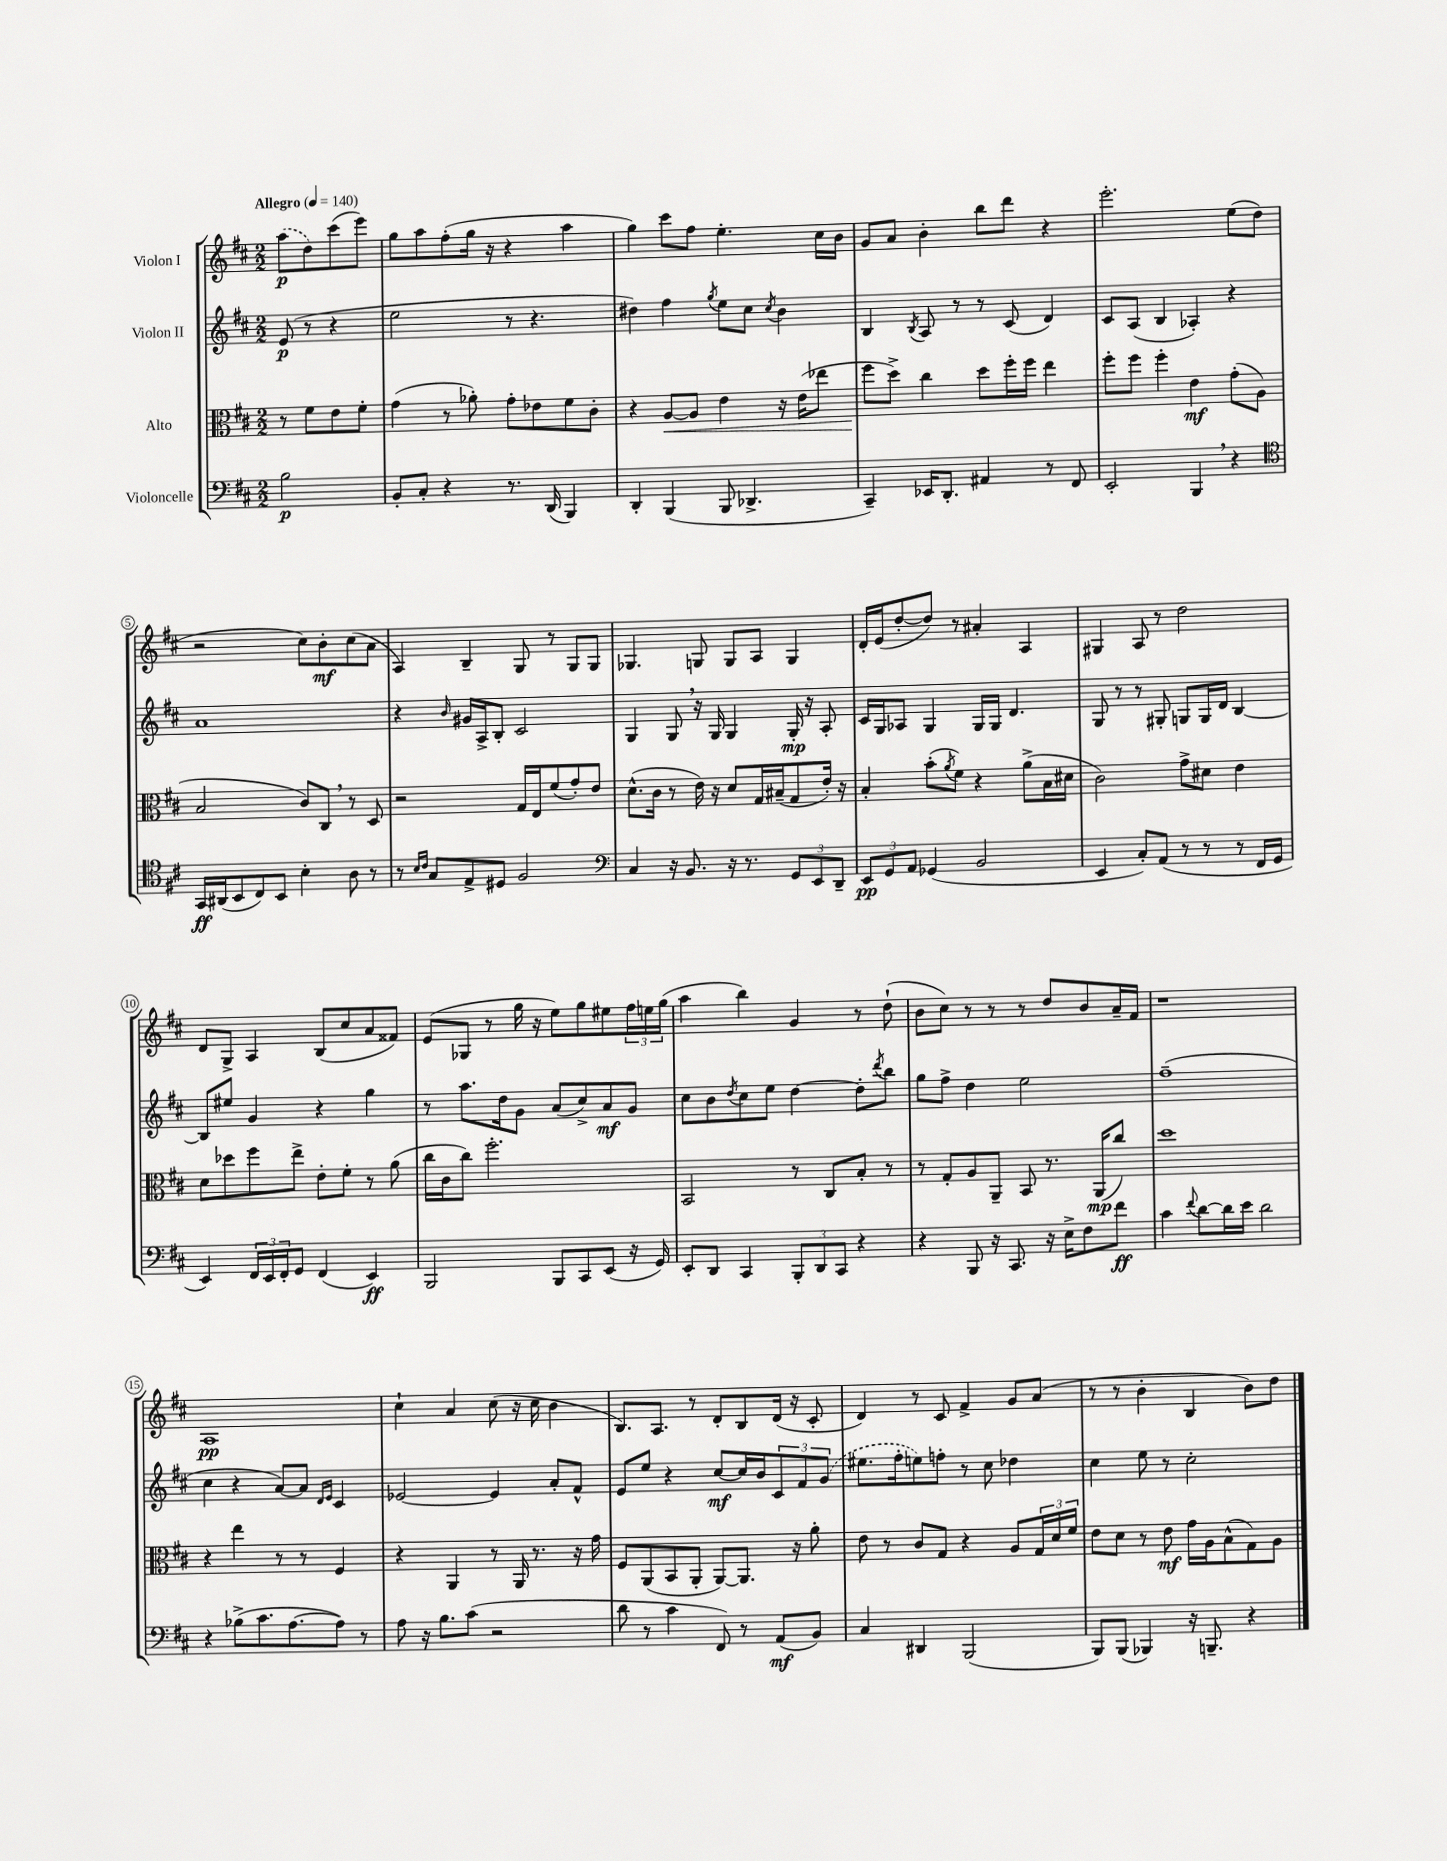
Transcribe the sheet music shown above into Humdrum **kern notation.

**kern	**dynam	**kern	**dynam	**kern	**dynam	**kern	**dynam
*part4	*part4	*part3	*part3	*part2	*part2	*part1	*part1
*staff4	*staff4	*staff3	*staff3	*staff2	*staff2	*staff1	*staff1
*I"Violoncelle	*	*I"Alto	*	*I"Violon II	*	*I"Violon I	*
*clefF4	*	*clefC3	*	*clefG2	*	*clefG2	*
*k[f#c#]	*	*k[f#c#]	*	*k[f#c#]	*	*k[f#c#]	*
*M2/2	*	*M2/2	*	*M2/2	*	*M2/2	*
*MM140	*	*MM140	*	*MM140	*	*MM140	*
=	=	=	=	=	=	=	=
!	!	!	!	!	!	!LO:TX:a:B:t=Allegro	!
2B\	p	8r	.	(8e/	p	(8aa\L	p
.	.	8f#\L	.	8r	.	8dd\)	.
.	.	8e\	.	4r	.	(8ccc#\	.
.	.	8f#'\J	.	.	.	8eee\J)	.
=1	=1	=1	=1	=1	=1	=1	=1
8BB'/L	.	(4g\	.	2ee\	.	8gg\L	.
8C#'/J	.	.	.	.	.	8aa\	.
4r	.	8r	.	.	.	(8ff#'\	.
.	.	8a-X'\)	.	.	.	16gg\Jk	.
.	.	.	.	.	.	16r	.
8.r	.	8g'\L	.	8r	.	4r	.
.	.	8e-X\	.	4.r	.	.	.
(16DD/	.	.	.	.	.	.	.
4BBB/)	.	8f#\	.	.	.	4aa\	.
.	.	8c#'\J	.	.	.	.	.
=2	=2	=2	=2	=2	=2	=2	=2
4DD'/	.	4r	.	4dd#X\)	.	4gg\)	.
!	!	!	!LO:HP:b	!	!	!	!
(4BBB/	.	[8A/L	<	4ff#\	.	8ccc#\L	.
.	.	8A/J]	.	.	.	8ff#\J	.
.	.	.	.	8qgg/	.	.	.
8BBB/	.	4e\	.	8ee\L	.	4.ee'\	.
4.DD-X^/	.	.	.	8cc#\J	.	.	.
.	.	.	.	8qcc#/	.	.	.
.	.	16r	.	4b\	.	.	.
.	.	(16e\KL	.	.	.	.	.
.	.	8ee-X\J	.	.	.	16cc#\LL	.
.	.	.	.	.	.	16b\JJ	.
=3	=3	=3	=3	=3	=3	=3	=3
4CC#~/)	.	8ff#\L	.	4B/	.	8g/L	.
.	.	8dd^\J)	[	.	.	8a/J	.
.	.	.	.	8qB/	.	.	.
16EE-X/KL	.	4cc#\	.	8A/	.	4b'\	.
8.DD'/J	.	.	.	.	.	.	.
.	.	.	.	8r	.	.	.
4AA#X/	.	8dd\L	.	8r	.	8bb\L	.
.	.	16ff#'\L	.	(8c#/	.	8ddd\J	.
.	.	16ff#\JJ	.	.	.	.	.
8r	.	4ee\	.	4d/)	.	4r	.
8FF#/	.	.	.	.	.	.	.
=4	=4	=4	=4	=4	=4	=4	=4
2EE'/	.	8ff#'\L	.	8c#/L	.	2.eee'\	.
.	.	8ff#\J	.	(8A/J	.	.	.
.	.	4ff#'\	.	4B/	.	.	.
4BBB,/	.	4e\	mf	4A-X'/)	.	.	.
4r	.	(8g'\L	.	4r	.	(8ee\L	.
.	.	8A\J	.	.	.	8dd\J	.
!!LO:LB:g=z
=5	=5	=5	=5	=5	=5	=5	=5
*clefC4	*	*	*	*	*	*	*
16GG/LL	ff	2B/	.	1a	.	2r	.
(16AA#X/J	.	.	.	.	.	.	.
8BB/	.	.	.	.	.	.	.
8C#/)	.	.	.	.	.	.	.
8BB/J	.	.	.	.	.	.	.
4B'\	.	8c#/L)	.	.	.	8cc#\L)	.
.	.	8C#,/J	.	.	.	8b'\	mf
8A\	.	8r	.	.	.	(8cc#\	.
8r	.	8D/	.	.	.	8a\J	.
=6	=6	=6	=6	=6	=6	=6	=6
8r	.	2r	.	4r	.	4A/)	.
16qqB/LL	.	.	.	.	.	.	.
16qqc#/JJ	.	.	.	.	.	.	.
8G/L	.	.	.	.	.	.	.
.	.	.	.	16qqb/	.	.	.
8E^/	.	.	.	16g#X/LL	.	4B~/	.
.	.	.	.	16A^/J	.	.	.
8D#X/J	.	.	.	8B'/J	.	.	.
2F#/	.	16G/LL	.	2c#/	.	8G/	.
.	.	16E/J	.	.	.	.	.
.	.	(8f#/	.	.	.	8r	.
.	.	8g'/)	.	.	.	8G/L	.
.	.	8e/J	.	.	.	8G/J	.
=7	=7	=7	=7	=7	=7	=7	=7
*clefF4	*	*	*	*	*	*	*
4C#/	.	(8.d^^\L	.	4G/	.	4.G-X/	.
.	.	16c#\Jk	.	.	.	.	.
16r	.	8r	.	8G,/	.	.	.
8.BB/	.	.	.	.	.	.	.
.	.	16e\)	.	16r	.	8Gn/	.
.	.	16r	.	16G/	.	.	.
16r	.	8d/L	.	4G/	.	8G/L	.
8.r	.	.	.	.	.	.	.
.	.	16G/L	.	.	.	8A/J	.
.	.	(16B#X~/J	.	.	.	.	.
12GG/L	.	8G/	.	16G'/	mp	4G/	.
.	.	.	.	16r	.	.	.
12EE/	.	.	.	.	.	.	.
.	.	16e'/Jk)	.	8A'/	.	.	.
12DD~/J	.	.	.	.	.	.	.
.	.	16r	.	.	.	.	.
=8	=8	=8	=8	=8	=8	=8	=8
12EE/L	pp	4B'/	.	16c#/LL	.	16d'/LL	.
.	.	.	.	16G/J	.	(16e/J	.
12GG/	.	.	.	.	.	.	.
.	.	.	.	8A-X/J	.	[8dd'/	.
12AA/J	.	.	.	.	.	.	.
(4GG-X/	.	(8b'\L	.	4G/	.	8dd/J])	.
.	.	8qa/	.	.	.	.	.
.	.	8f#\J)	.	.	.	8r	.
2BB/	.	4r	.	16G/LL	.	4a#X'/	.
.	.	.	.	16G/JJ	.	.	.
.	.	.	.	4.d/	.	.	.
.	.	(8a^\L	.	.	.	4A/	.
.	.	16B\L	.	.	.	.	.
.	.	16d#X\JJ	.	.	.	.	.
=9	=9	=9	=9	=9	=9	=9	=9
4EE/	.	2c#\)	.	8G/	.	4G#X/	.
.	.	.	.	8r	.	.	.
8C#'/L)	.	.	.	8r	.	8A/	.
(8AA/J	.	.	.	8G#X'/	.	8r	.
8r	.	8g^\L	.	8Gn/L	.	2dd\	.
8r	.	8d#X\J	.	16G/L	.	.	.
.	.	.	.	16d/JJ	.	.	.
8r	.	4e\	.	[4B/	.	.	.
16FF#/LL	.	.	.	.	.	.	.
16GG/JJ	.	.	.	.	.	.	.
!!LO:LB:g=z
=10	=10	=10	=10	=10	=10	=10	=10
4EE/)	.	8d\L	.	8B/L]	.	8d/L	.
.	.	8dd-X\	.	8ee#X/J	.	8G^/J	.
24FF#/LL	.	8ff#\	.	4g/	.	4A/	.
24EE/	.	.	.	.	.	.	.
24FF#'/J	.	.	.	.	.	.	.
8GG/J	.	8ee^\J	.	.	.	.	.
(4FF#/	.	8e'\L	.	4r	.	(8B/L	.
.	.	8f#'\J	.	.	.	8cc#/	.
4EE/)	ff	8r	.	4gg\	.	8a/	.
.	.	(8a\	.	.	.	8f##X/J)	.
=11	=11	=11	=11	=11	=11	=11	=11
2BBB/	.	16cc#\LL	.	8r	.	(8e/L	.
.	.	16c#\J	.	.	.	.	.
.	.	8cc#\J)	.	8.aa\L	.	8G-X/J	.
.	.	2.ff#'\	.	.	.	8r	.
.	.	.	.	16dd\k	.	.	.
.	.	.	.	8g\J	.	16gg\	.
.	.	.	.	.	.	16r	.
8BBB/L	.	.	.	(8a/L	.	8ee\L)	.
8CC#/	.	.	.	8cc#^/)	.	8gg\	.
(8EE/J	.	.	.	8a/	mf	8ee#X\	.
16r	.	.	.	8g/J	.	24ff#\L	.
.	.	.	.	.	.	24een\	.
16GG/)	.	.	.	.	.	.	.
.	.	.	.	.	.	(24gg\JJ	.
=12	=12	=12	=12	=12	=12	=12	=12
8EE'/L	.	2BB/	.	8cc#\L	.	4aa\	.
8DD/J	.	.	.	8b\	.	.	.
.	.	.	.	8qdd/	.	.	.
4CC#/	.	.	.	8cc#\	.	4bb\)	.
.	.	.	.	8ee\J	.	.	.
12BBB'/L	.	8r	.	[4dd\	.	4g/	.
12DD/	.	.	.	.	.	.	.
.	.	8C#/L	.	.	.	.	.
12CC#/J	.	.	.	.	.	.	.
4r	.	8B'/J	.	8dd'\L]	.	8r	.
.	.	.	.	8qddd/	.	.	.
.	.	8r	.	8bb\J	.	(8dd`\	.
=13	=13	=13	=13	=13	=13	=13	=13
4r	.	8r	.	8gg\L	.	8b\L	.
.	.	8G'/L	.	8ff#^\J	.	8cc#\J)	.
8BBB/	.	8A/	.	4dd\	.	8r	.
16r	.	8AA~/J	.	.	.	8r	.
8.CC#/	.	.	.	.	.	.	.
.	.	8BB/	.	2ee\	.	8r	.
16r	.	8.r	.	.	.	8dd/L	.
16E^\KL	.	.	.	.	.	.	.
8F#\	.	.	.	.	.	8b/	.
.	.	(16AA/KL	mp	.	.	.	.
8f#\J	ff	8cc#/J)	.	.	.	16a~/L	.
.	.	.	.	.	.	16f#/JJ	.
=14	=14	=14	=14	=14	=14	=14	=14
4c#\	.	1dd	.	(1ff#~	.	1r	.
8qqf#/	.	.	.	.	.	.	.
[8d\L	.	.	.	.	.	.	.
16d\L]	.	.	.	.	.	.	.
16e\JJ	.	.	.	.	.	.	.
2d\	.	.	.	.	.	.	.
!!LO:LB:g=z
=15	=15	=15	=15	=15	=15	=15	=15
4r	.	4r	.	4cc#\	.	1A	pp
(8B-X^\L	.	4ee\	.	4r	.	.	.
8.c#\	.	.	.	.	.	.	.
.	.	8r	.	[8a/L)	.	.	.
[8.A\	.	.	.	.	.	.	.
.	.	8r	.	8a/J]	.	.	.
.	.	.	.	16qqd/LL	.	.	.
.	.	.	.	16qqe/JJ	.	.	.
8A\J])	.	4F#/	.	4c#/	.	.	.
8r	.	.	.	.	.	.	.
=16	=16	=16	=16	=16	=16	=16	=16
8A\	.	4r	.	[2e-X/	.	4cc#`\	.
16r	.	.	.	.	.	.	.
8.B\L	.	.	.	.	.	.	.
.	.	4AA/	.	.	.	4a/	.
(8c#\J	.	.	.	.	.	.	.
2r	.	8r	.	4e-/]	.	(8cc#\	.
.	.	16AA/	.	.	.	16r	.
.	.	8.r	.	.	.	16cc#\	.
.	.	.	.	8a'/L	.	4b\	.
.	.	16r	.	8f#^^/J	.	.	.
.	.	16g\	.	.	.	.	.
=17	=17	=17	=17	=17	=17	=17	=17
8d\	.	8F#/L	.	8e/L	.	8.B/L)	.
8r	.	(8AA/	.	8ee/J	.	.	.
.	.	.	.	.	.	8.A/J	.
4c#\	.	8BB/	.	4r	.	.	.
.	.	8AA'/J	.	.	.	8r	.
8FF#/)	.	[8AA/L)	.	[8cc#/L	mf	8d'/L	.
8r	.	8.AA/J]	.	16cc#/L]	.	8B/	.
.	.	.	.	16b/J	.	.	.
(8AA/L	mf	.	.	12c#/	.	(16d/Jk	.
.	.	16r	.	.	.	16r	.
.	.	.	.	12f#/	.	.	.
8BB/J)	.	8a'\	.	.	.	8c#'/	.
.	.	.	.	(12g/J	.	.	.
=18	=18	=18	=18	=18	=18	=18	=18
4C#/	.	8e\	.	8.ee#X\L	.	4d/)	.
.	.	8r	.	.	.	.	.
.	.	.	.	16ff#'\k	.	.	.
4DD#X/	.	8c#/L	.	8een\)	.	8r	.
.	.	8G/J	.	8ffn'\J	.	8c#/	.
(2BBB/	.	4r	.	8r	.	4f#^/	.
.	.	.	.	8cc#\	.	.	.
.	.	8A/L	.	4dd-X\	.	8g/L	.
.	.	24G/L	.	.	.	(8a/J	.
.	.	24d/	.	.	.	.	.
.	.	24f#/JJ	.	.	.	.	.
=19	=19	=19	=19	=19	=19	=19	=19
8BBB/L)	.	8e\L	.	4cc#\	.	8r	.
(8BBB/J	.	8d\J	.	.	.	8r	.
4BBB-X/)	.	8r	.	8ee\	.	4b'\	.
.	.	8e\	mf	8r	.	.	.
16r	.	16g\LL	.	2cc#'\	.	4B/	.
8.BBBn~/	.	16A\J	.	.	.	.	.
.	.	(8B^^\	.	.	.	.	.
4r	.	8G\)	.	.	.	8b\L)	.
.	.	8A\J	.	.	.	8dd\J	.
==	==	==	==	==	==	==	==
*-	*-	*-	*-	*-	*-	*-	*-
